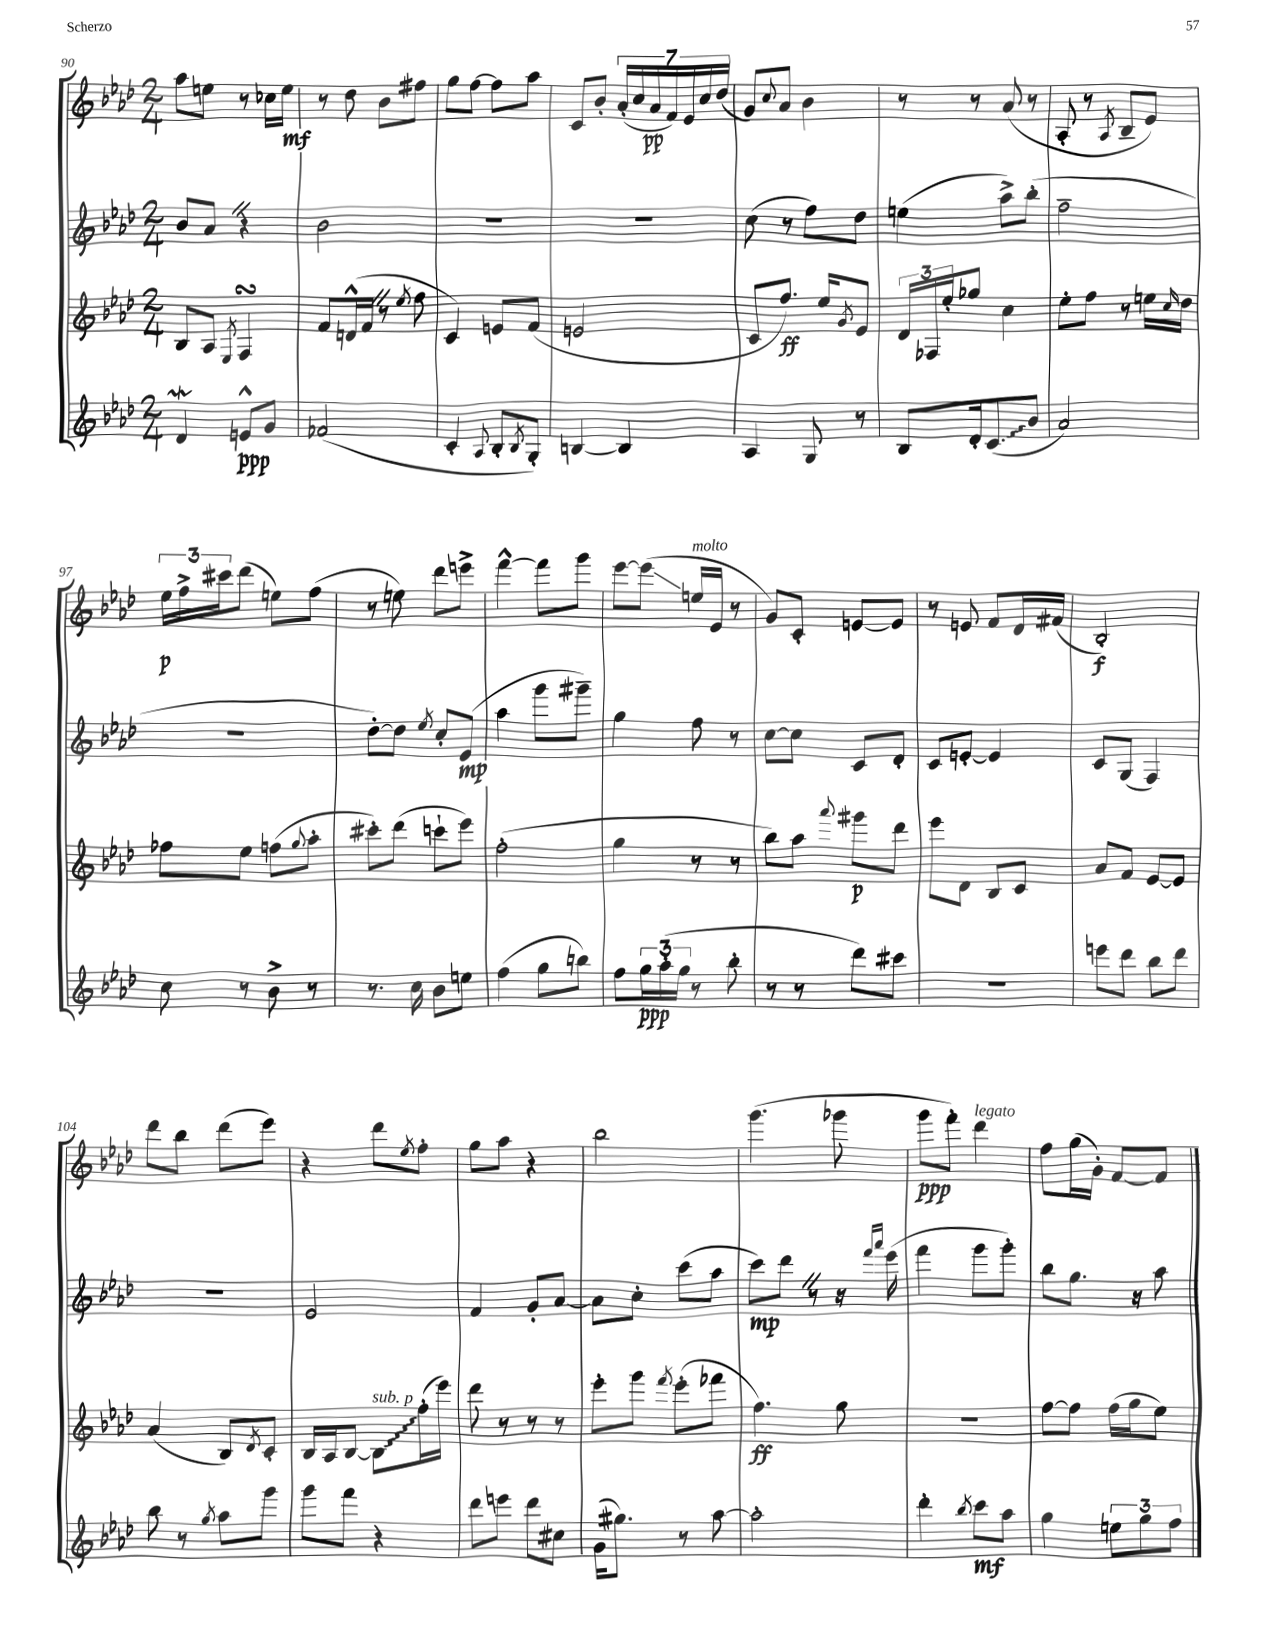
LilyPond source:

<<
\new StaffGroup <<
\new Staff = "s0" {
    \clef treble \key aes \major \numericTimeSignature \time 2/4
    aes''8 e''8 r8 ces''16 e''16\mf |
    r8 des''8 bes'8 fis''8 |
    g''8 f''8~ f''8 aes''8 |
    c'8 bes'8-. \tuplet 7/4 { aes'16-.( c''16 aes'16\pp f'16) ees'16 c''16 des''16( } |
    g'8) \appoggiatura { c''8 } aes'8 bes'4 |
    r8 r8 aes'8( r8 |
    aes8-. r8 \acciaccatura { aes8 } bes8-- ees'8) |
    \tuplet 3/2 { ees''16\p f''16-> cis'''16 } des'''8( e''8) f''8( |
    r8 e''8) des'''8 e'''8-> |
    f'''4~-^ f'''8 g'''8 |
    ees'''8~ ees'''8\glissando( e''16^\markup { \italic "molto" } ees'16 r8 |
    g'8) c'8-. e'8~ e'8 |
    r8 e'8 f'8 des'16 fis'16( |
    bes2-.\f) |
    des'''8 bes''8 des'''8( ees'''8) |
    r4 des'''8 \acciaccatura { ees''8 } f''8-. |
    g''8 aes''8 r4 |
    bes''2 |
    g'''4.( ges'''8 |
    g'''8\ppp f'''8-.) des'''4^\markup { \italic "legato" } |
    f''8 g''16( g'16-.) f'8~ f'8 \bar "|." |
}
\new Staff = "s1" {
    \clef treble \key aes \major \numericTimeSignature \time 2/4
    bes'8 aes'8 \once \override BreathingSign.text = \markup { \musicglyph "scripts.caesura.straight" } \breathe r4 |
    bes'2 |
    R2 |
    r2 |
    c''8( r8 f''8) des''8 |
    e''4( aes''8->) bes''8-.( |
    f''2-- |
    R2 |
    des''8~-.) des''8 \acciaccatura { ees''8 } c''8-. ees'8\mp( |
    aes''4 g'''8 gis'''8--) |
    g''4 f''8 r8 |
    c''8~ c''8 c'8 des'8-. |
    c'8 e'8~-. e'4 |
    c'8 g8( f4) |
    R2 |
    ees'2 |
    f'4 g'8-. aes'8~ |
    aes'8 c''8-. c'''8( aes''8 |
    c'''8\mp) des'''8 \once \override BreathingSign.text = \markup { \musicglyph "scripts.caesura.straight" } \breathe r8 r16 \grace { f'''16 aes'''16 } ees'''16( |
    f'''4 g'''8 g'''8-.) |
    bes''8 g''8. r16 aes''8 \bar "|." |
}
\new Staff = "s2" {
    \clef treble \key aes \major \numericTimeSignature \time 2/4
    bes8 aes8 \acciaccatura { ees8 } f4\turn |
    f'8 d'16-^( f'16 \once \override BreathingSign.text = \markup { \musicglyph "scripts.caesura.straight" } \breathe r8 \acciaccatura { ees''8 } f''8 |
    c'4) e'8 f'8( |
    e'2 |
    c'8 f''8.\ff) ees''16 \acciaccatura { g'8 } ees'8 |
    \tuplet 3/2 { des'16 fes16 ees''16-. } ges''8 c''4 |
    ees''8-. f''8 r8 e''16 \grace { c''16 } des''16 |
    fes''8 ees''8 f''8( \appoggiatura { g''8 } aes''8-. |
    cis'''8-.) des'''8( c'''8-! ees'''8) |
    f''2-.( |
    g''4 r8 r8 |
    bes''8) aes''8 \appoggiatura { aes'''8 } gis'''8\p des'''8 |
    ees'''8 des'8 bes8 c'8 |
    aes'8 f'8 ees'8~ ees'8 |
    aes'4( bes8) \acciaccatura { des'8 } c'8-. |
    bes16 aes16 bes8~ \once \override Glissando.style = #'zigzag bes8\glissando^\markup { \italic "sub. p" } f''16-.( ees'''16) |
    des'''8 r8 r8 r8 |
    ees'''8-. g'''8 \acciaccatura { f'''8 } ees'''8-.( fes'''8 |
    f''4.\ff) g''8 |
    R2 |
    f''8~ f''8 f''16( g''16 ees''8) \bar "|." |
}
\new Staff = "s3" {
    \clef treble \key aes \major \numericTimeSignature \time 2/4
    des'4\mordent e'8-^\ppp g'8 |
    fes'2( |
    c'4-. \appoggiatura { aes8 } bes8-. \acciaccatura { bes8 } g8-.) |
    b4~ b4 |
    aes4 g8 r8 |
    bes8 des'16-. \once \override Glissando.style = #'zigzag c'8.\glissando( bes'8 |
    aes'2) |
    c''8 r8 bes'8-> r8 |
    r8. c''16 bes'8 e''8 |
    f''4( g''8 b''8) |
    f''8 \tuplet 3/2 { g''16\ppp aes''16-.( g''16 } r8 bes''8-. |
    r8 r8 des'''8) cis'''8 |
    R2 |
    e'''8 des'''8 bes''8 des'''8 |
    bes''8 r8 \acciaccatura { g''8 } aes''8 g'''8 |
    g'''8 f'''8 r4 |
    des'''8 e'''8 des'''8 cis''8 |
    g'16( gis''8.) r8 aes''8~ |
    aes''2-. |
    des'''4-. \acciaccatura { bes''8 } c'''8\mf aes''8 |
    g''4 \tuplet 3/2 { e''8 g''8 f''8 } \bar "|." |
}
>>
>>
\layout { \context { \Score currentBarNumber = #90 } }
